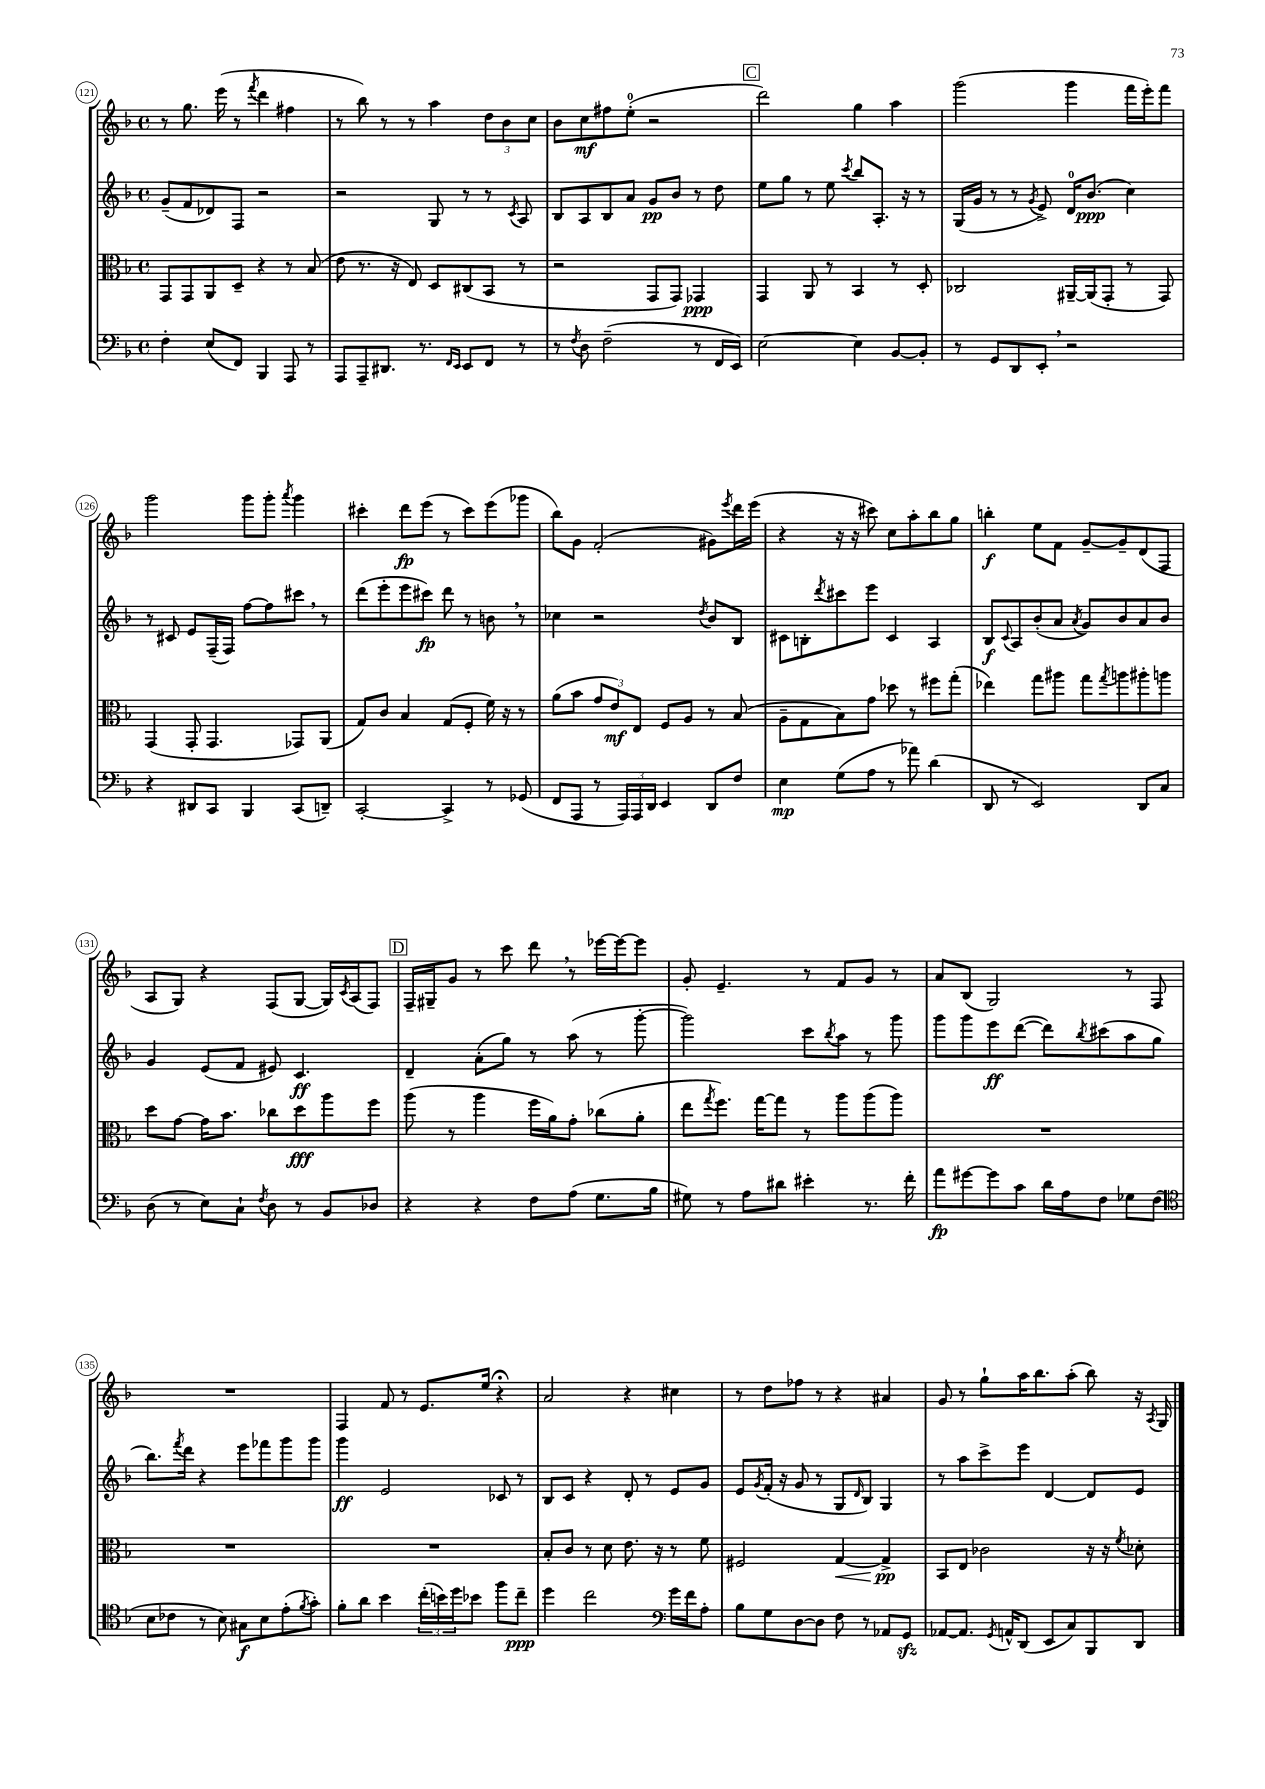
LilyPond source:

<<
\new StaffGroup <<
\new Staff = "s0" {
    \clef treble \key f \major \defaultTimeSignature \time 4/4
    r8 g''8. e'''16( r8 \acciaccatura { f'''8 } d'''4 fis''4 |
    r8 bes''8) r8 r8 a''4 \tuplet 3/2 { d''8 bes'8 c''8 } |
    bes'8 c''8\mf fis''8 e''8-0-.( r2 |
    \mark \markup { \box "C" } d'''2) g''4 a''4 |
    g'''2( g'''4 f'''16 e'''16-.) f'''8 |
    g'''2 g'''8 g'''8-. \acciaccatura { a'''8 } g'''4 |
    cis'''4-. d'''8\fp e'''8( r8 cis'''8) e'''8( ges'''8 |
    bes''8) g'8 f'2-.( gis'8) \acciaccatura { e'''8 } d'''16 e'''16( |
    r4 r16 r16 cis'''8) c''8 a''8-. bes''8 g''8 |
    b''4-.\f e''8 f'8 g'8~-- g'8-- d'8( f8 |
    a8 g8) r4 f8( g8~ g16) \acciaccatura { c'8 } a16( f8) |
    \mark \markup { \box "D" } f16-- gis16-- g'8 r8 c'''8 d'''8 \breathe r8 ees'''16~ ees'''16~ ees'''8 |
    g'8-. e'4.-- r8 f'8 g'8 r8 |
    a'8 bes8( g2) r8 f8 |
    R1 |
    f4 f'8 r8 e'8. e''16 r4\fermata |
    a'2 r4 cis''4 |
    r8 d''8 fes''8 r8 r4 ais'4 |
    g'8 r8 g''8-! a''16 bes''8. a''8-.( bes''8) r16 \acciaccatura { a8 } g16 \bar "|." |
}
\new Staff = "s1" {
    \clef treble \key f \major \defaultTimeSignature \time 4/4
    g'8--( f'8 des'8) f8 r2 |
    r2 g8 r8 r8 \acciaccatura { c'8 } a8 |
    bes8 a8 bes8 a'8 g'8\pp bes'8 r8 d''8 |
    \mark \markup { \box "C" } e''8 g''8 r8 e''8 \acciaccatura { c'''8 } bes''8 a8.-. r16 r8 |
    g16( g'16 r8 r8 \acciaccatura { g'8 } e'8->) d'16-0 bes'8.\ppp( c''4) |
    r8 cis'8 e'8 f16--( f16) f''8~ f''8 cis'''8 \breathe r8 |
    d'''8( e'''8-. e'''8 cis'''8\fp) d'''8 r8 b'8 \breathe r8 |
    ces''4 r2 \acciaccatura { d''8 } bes'8 bes8 |
    cis'8 b8-. \acciaccatura { d'''8 } cis'''8 e'''8 cis'4 a4 |
    bes8\f \appoggiatura { c'8 } a8 bes'8-.( a'8 \acciaccatura { a'8 } g'8) bes'8 a'8 bes'8 |
    g'4 e'8( f'8 eis'8) c'4.\ff |
    \mark \markup { \box "D" } d'4-- a'8-.( g''8) r8 a''8( r8 g'''8~-. |
    g'''2) c'''8 \acciaccatura { bes''8 } a''8 r8 g'''8 |
    g'''8 g'''8 e'''8\ff d'''8~( d'''8) \acciaccatura { bes''8 } cis'''8( a''8 g''8 |
    bes''8.) \acciaccatura { f'''8 } d'''16 r4 e'''8 fes'''8 g'''8 g'''8 |
    g'''4\ff e'2 ces'8 r8 |
    bes8 c'8 r4 d'8-. r8 e'8 g'8 |
    e'8 \acciaccatura { g'8 } f'16-.( r16 g'8 r8 g8 \grace { d'16 } bes8) g4 |
    r8 a''8 c'''8-> e'''8 d'4~ d'8 e'8 \bar "|." |
}
\new Staff = "s2" {
    \clef alto \key f \major \defaultTimeSignature \time 4/4
    g,8 g,8 a,8 d8-- r4 r8 bes8( |
    e'8 r8. r16 e8) d8 cis8( bes,8 r8 |
    r2 g,8 g,8) ges,4\ppp |
    \mark \markup { \box "C" } g,4 a,8 r8 bes,4 r8 d8-. |
    ces2 ais,16~-- ais,16( g,8-. r8 g,8) |
    g,4( g,8-. g,4. ges,8) a,8( |
    g8) c'8 bes4 g8( f8-. f'16) r16 r8 |
    a'8( bes'8 \tuplet 3/2 { g'8 e'8\mf) e8 } f8 a8 r8 bes8( |
    a8-- g8 bes8) g'8 des''8 r8 fis''8 g''8-.( |
    ees''4) g''8 ais''8 g''8 \acciaccatura { g''8 } a''8 ais''8-. a''8 |
    d''8 g'8~ g'16 bes'8. ces''8 d''8\fff a''8 f''8 |
    \mark \markup { \box "D" } a''8( r8 a''4 f''16 a'16) g'8-. ces''8( a'8-. |
    e''8 \acciaccatura { g''8 } f''8.) g''16~ g''8 r8 a''8 a''8( a''8) |
    R1 |
    R1 |
    R1 |
    bes8-. c'8 r8 d'8 e'8. r16 r8 f'8 |
    fis2 g4~\< g4->\pp\! |
    bes,8 e8 ces'2 r16 r16 \acciaccatura { f'8 } des'8-. \bar "|." |
}
\new Staff = "s3" {
    \clef bass \key f \major \defaultTimeSignature \time 4/4
    f4-. e8( f,8) bes,,4 a,,8 r8 |
    a,,8 a,,8-- dis,8. r8. \grace { f,16 e,16 } e,8 f,8 r8 |
    r8 \acciaccatura { f8 } d8 f2--( r8 f,16 e,16) |
    \mark \markup { \box "C" } e2~ e4 bes,8~ bes,8-. |
    r8 g,8 d,8 e,8-. \breathe r2 |
    r4 dis,8 c,8 bes,,4 c,8( d,8--) |
    c,2~-. c,4-> r8 ges,8( |
    f,8 a,,8 r8 \tuplet 3/2 { a,,16) a,,16 d,16 } e,4 d,8 f8 |
    e4\mp g8( a8 r8 aes'8) d'4( |
    d,8 r8 e,2) d,8 c8 |
    d8( r8 e8) c8-! \acciaccatura { f8 } d8 r8 bes,8 des8 |
    \mark \markup { \box "D" } r4 r4 f8 a8( g8. bes16 |
    gis8) r8 a8 dis'8 eis'4-. r8. f'16-. |
    a'8\fp gis'8~ gis'8 c'8 d'16 a16 f8 ges8 f8( |
    \clef tenor bes8 ces'8 r8 bes8) gis8\f bes8 e'8-.( \acciaccatura { f'8 } g'8-.) |
    f'8-. a'8 bes'4 \tuplet 3/2 { c''16-.( b'16) d''16 } bes'8 f''8 c''8--\ppp |
    d''4 c''2 \clef bass g'16 f'16 a8-. |
    bes8 g8 d8~ d8 f8 r8 aes,8 g,8\sfz |
    aes,8~ aes,8. \acciaccatura { g,8 } a,16-^ d,8( e,8 c8) bes,,8 d,8 \bar "|." |
}
>>
>>
\layout { \context { \Score currentBarNumber = #121 \override BarNumber.stencil = #(make-stencil-circler 0.1 0.3 ly:text-interface::print) } }
